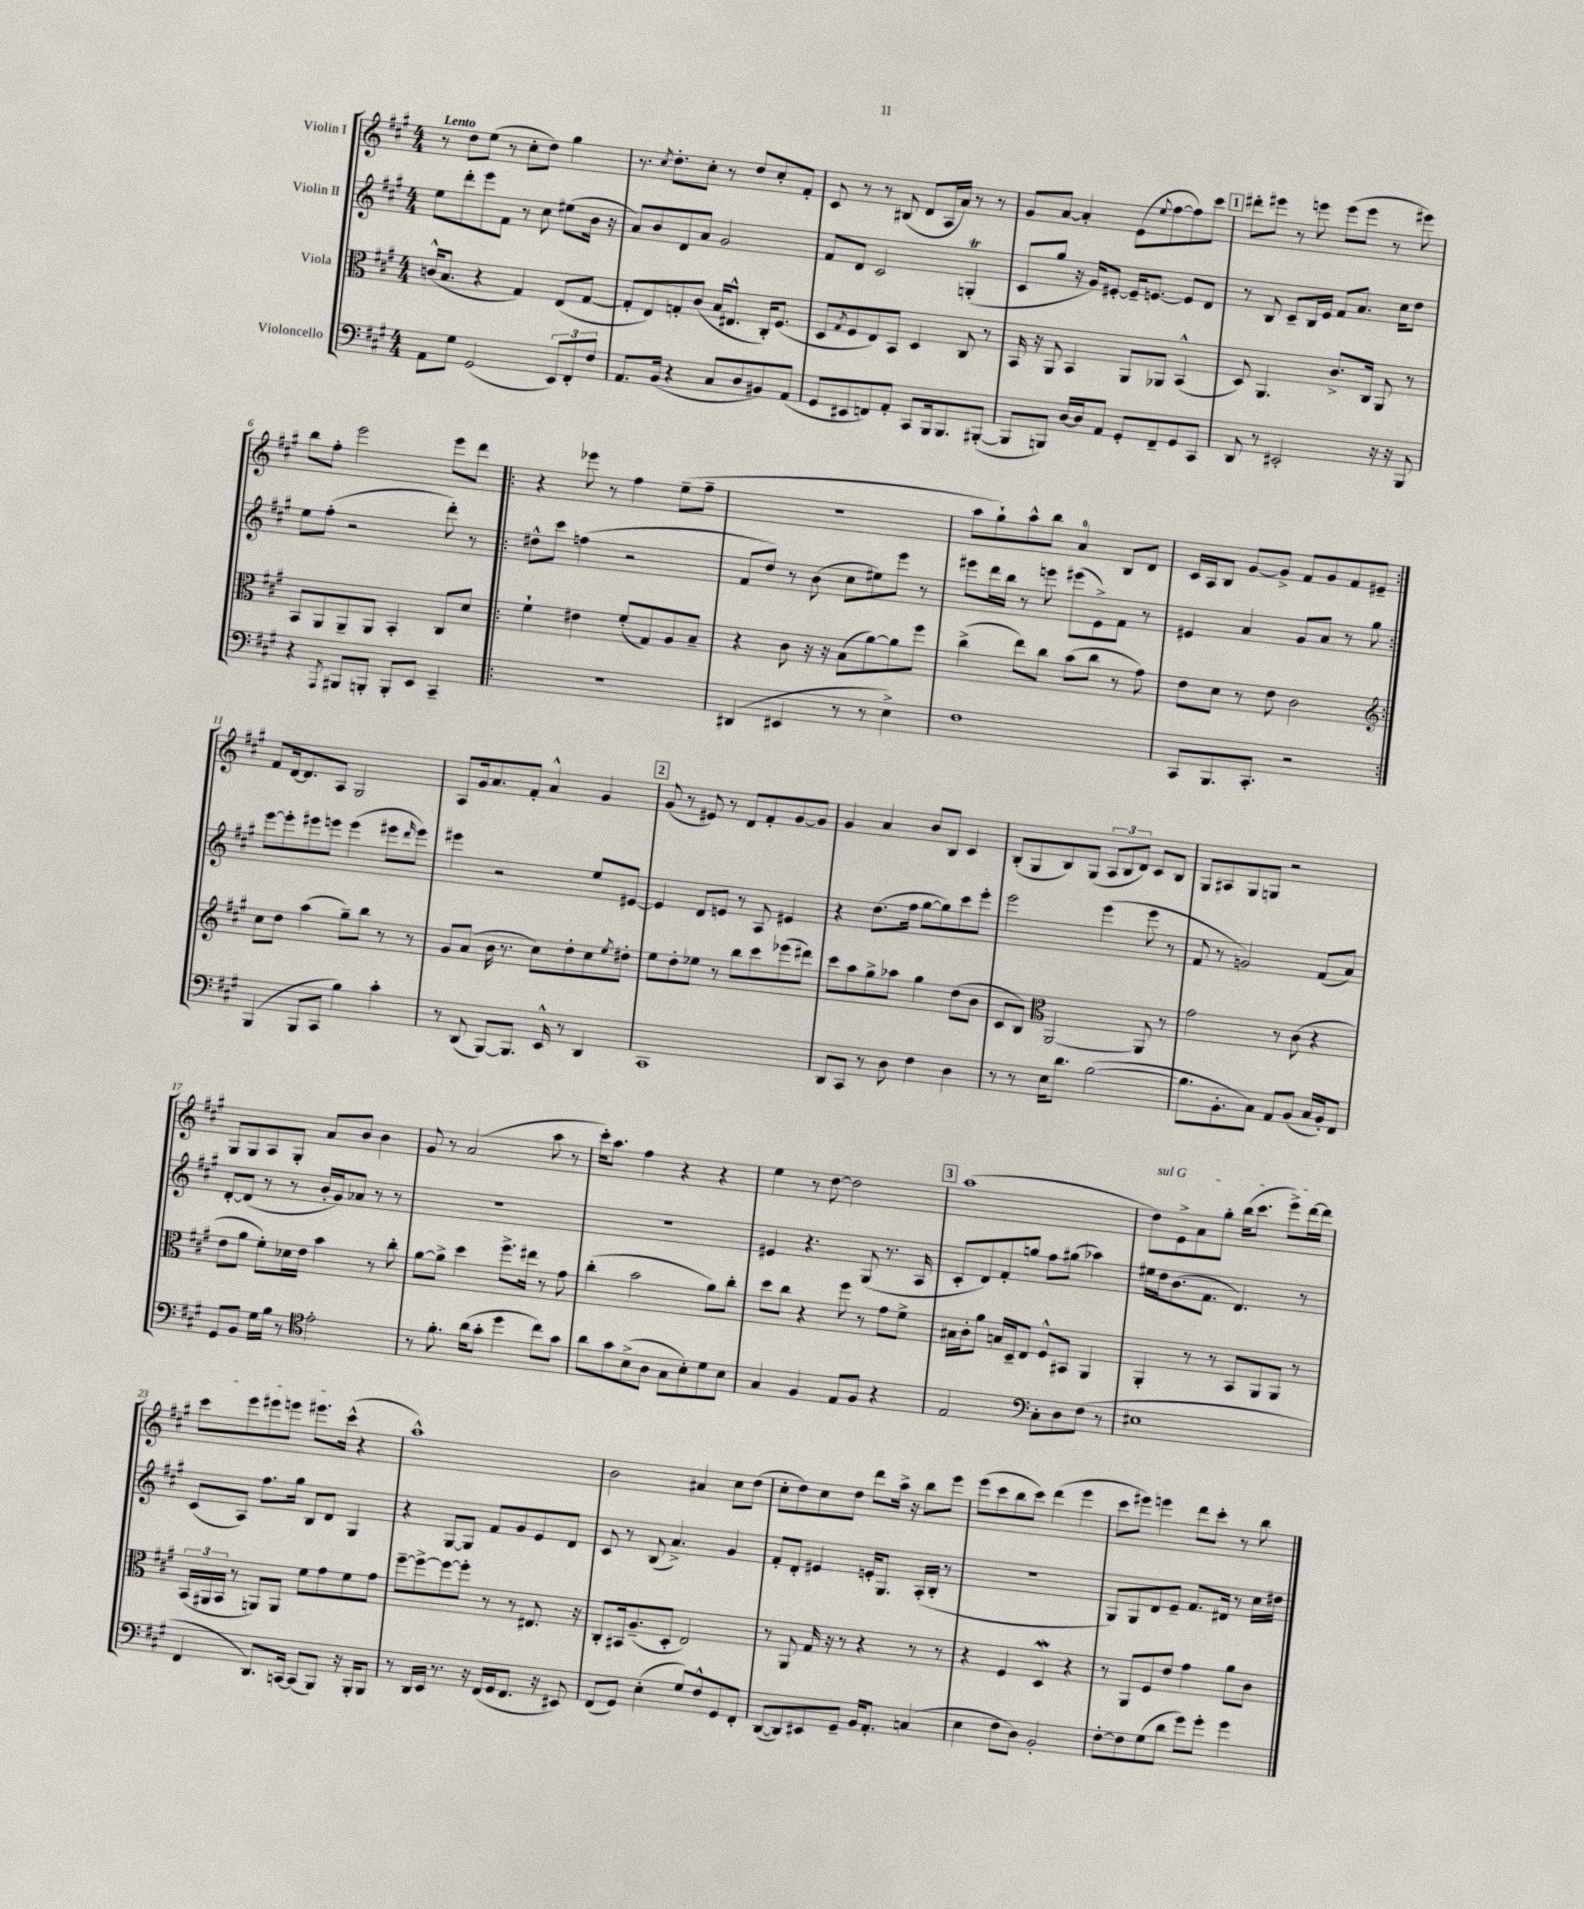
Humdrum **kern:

**kern	**kern	**kern	**kern
*staff4	*staff3	*staff2	*staff1
*clefF4	*clefC3	*clefG2	*clefG2
*k[f#c#g#]	*k[f#c#g#]	*k[f#c#g#]	*k[f#c#g#]
*M4/4	*M4/4	*M4/4	*M4/4
8AA	(16c^^	8ee	8r
.	8.B	.	.
8G#	.	8ddd'	8dd
(2GG#	4r	8eee	(8ee
.	.	8f#	8r
.	4G#)	8r	8cc#'
.	.	8cc#	8dd)
12EE)	(8E	(8ee#	4gg#
12FF#'	.	.	.
.	[8G#	16b	.
12F#	.	.	.
.	.	16r	.
=	=	=	=
8.AA	8G#']	8a)	8.r
.	8E)	8b	.
.	.	.	8qcc#
(16BB	.	.	8.dd'
4r	8G'	8d	.
.	(8c#	8a	8cc#'
8C#	16B	2g#	8r
.	8.E#^^	.	.
8D	.	.	8dd
8BB#)	16C#')	.	8cc#'
.	(8.F#	.	.
(8AA	.	.	8f#'
=	=	=	=
8GG#	8D	8f#	8c#
.	8qG#	.	.
8EE#	8F#	8d	8r
8FF)	8E)	2c#	8r
8AA'	8BB	.	(8B#
8CC#	4D	.	8d
16BBB	.	.	16A
8.BBB	.	.	16a)
.	8C#	(4G'	8r
([8BBB#'	8r	.	8r
=	=	=	=
8BBB#]	16BB	8c#	8g#
.	16r	.	.
8BBB)	8AA	8gg#	[8a
[16D	4BB	16r	4a']
16D]	.	16g#)	.
8AA	.	[8e#'	.
8GG#'	8AA	16e#~]	(8e
.	.	[8.e	.
.	.	.	8qqee
8FF#~	8AA-	.	[8ff#
8GG#	(4BB^^	8e]	8ff#])
8CC#	.	8d	8ccc#
=	=	=	=
8DD	8D)	8r	8ddd#'
8r	4.AA	8B	8eee#
2EE#'	.	8c#~	8r
.	.	16B	8eee
.	.	16e	.
.	8.c#^	8f#	(8eee
.	.	8.a	8eee
.	16C#	.	.
16r	8AA	.	8r
16r	.	16cc#	.
8BBB	8r	8dd	8eee#)
=	=	=	=
4r	8BB	8ee	8bb
.	8AA	(8ff#'	8ff#'
8qAAA	.	.	.
8BBB#	8AA~	2r	2eee
8BBB'	8AA	.	.
8BBB'	4BB'	.	.
8EE	.	.	.
4CC#~	8C#	8ddd')	8eee
.	8d	8r	8ddd
=!|:	=!|:	=!|:	=!|:
1r	4f#`	8dd#^^	4r
.	.	8ccc#	.
.	4e#	(4ff	8eee-
.	.	.	8r
.	(8f#'	2r	4ff#
.	8G#)	.	.
.	8A	.	(8ee~
.	8B~	.	8ff#~
=	=	=	=
(4DD#	4r	8f#	1r
.	.	8dd)	.
4EE#	8c#	8r	.
.	16r	(8b	.
.	16r	.	.
8r	(8B	8cc#	.
8r	[8a)	8ee#)	.
4E^)	8a]	8eee	.
.	8ff#	8r	.
=	=	=	=
1F#	(4cc#^	8eee#	8aa
.	.	16ddd	8gg#`)
.	.	16bb	.
.	8ee)	8r	8aa^^
.	8cc#	8eee	8bb
.	(8b	(8eee#	4a
.	8cc#	8e^)	.
.	8r	8f#	8B
.	8g#)	8r	8d
=	=	=	=
8CC#	8e	4e#	16c#
.	.	.	16A
8.BBB	8d	.	8B
.	8r	4a	[8g#
8.CC#'	.	.	.
.	8e	.	8g#^]
2r	2c#	8g#	8f#
.	.	8a	8g#
.	.	8r	8f#
.	.	8gg#	8e#~
=:|!	=:|!	=:|!	=:|!
*	*clefG2	*	*
(4BBB	8cc#	[8eee	8f#
.	8dd	8eee']	[16d
.	.	.	8.d]
8BBB	(4aa	8eee#	.
8CC#	.	8eee	8A
4B)	8gg#~)	(4eee	2G#
.	8bb	.	.
4c#'	8r	8eee#	.
.	.	16qqddd	.
.	8r	8eee#)	.
=	=	=	=
8r	8g#	4eee#	8A
(8DD	(8a	.	16g#
.	.	.	8.a
[8BBB)	16b	2r	.
.	8.r	.	.
8.BBB]	.	.	8f#'
.	8cc#)	.	4a^^
16EE^^	.	.	.
8r	8dd'	.	.
4DD	8cc#	8ee	4g#
.	8qee	.	.
.	8dd#'	[8e#	.
=	=	=	=
1CC#	8ee	4e#]	(8g#
.	8dd'	.	8r
.	8ee-	8d	8e#)
.	8r	8e	8r
.	8bb	8r	8d
.	8ccc#	8A	8f#'
.	(8eee-	4e#	[8g#
.	8ddd#)	.	8g#]
=	=	=	=
8DD	8ccc#	4r	4g#
8CC#	8aa	.	.
8r	8gg#^	(8.dd	4a
8D	8aa-	.	.
.	.	16ff#	.
4F#	4gg#	[8gg#	8b
.	.	8gg#])	8B
4D	(8dd	8ccc#	4c#
.	8b	8eee'	.
=	=	=	=
8r	8c#	2eee	(8B'
8r	8B)	.	8G#
*	*clefC3	*	*
16E	[2AA	.	8B)
8.d	.	.	.
.	.	.	(8G#
([2B	.	(4eee	12A
.	.	.	12B
.	.	.	12d)
.	8AA]	8eee	8c#
.	8r	8r	8B
=	=	=	=
8.B]	2g#	8f#	8G#
.	.	8r	8A#
8.BB'	.	.	.
.	.	2g)	8G#
8C#)	.	.	8G
8AA	8r	.	2r
(8BB	(8c#	.	.
16C#	4r	(8f#	.
16BB')	.	.	.
8FF#	.	8a)	.
=	=	=	=
8GG#	8e	[8d'	8G#
8BB	8a	(8d]	8G#
16G#	8f#')	8r	8A
16B	.	.	.
8r	16d-	8r	8G#'
.	16e	.	.
*clefC4	*	*	*
2e'	4b	16b'	8a
.	.	16g#)	.
.	.	8a-	8b
.	8r	8r	4b
.	8cc#'	8r	.
=	=	=	=
8r	[8a	1r	8g#
8.f#'	8a^]	.	8r
.	4dd	.	(2a
(16a	.	.	.
8g#'	.	.	.
4dd	8.ff#^	.	.
.	16ee#	.	.
8cc#)	8r	.	8aa
8g#	8g#	.	8r
=	=	=	=
8a	(4cc#'	1r	16ccc#')
.	.	.	8.aa
8g#	.	.	.
(8B^	2b	.	4ff#
8A	.	.	.
8G#	.	.	4r
8B')	.	.	.
8d	8a)	.	4r
8B	8cc#'	.	.
=	=	=	=
4G#	8dd	4e#	4ee
.	8cc#	.	.
4F#	4r	4.r	8r
.	.	.	[8dd
8E	8ff#	.	2dd]
8F#	8r	(8G#	.
4r	8g#	8.r	.
.	8f#^	.	.
.	.	16A	.
=	=	=	=
2E	16B#	8c#'	(1aa
.	16c#'	.	.
.	8a	8d)	.
.	16B	8f#'	.
.	16D~	.	.
.	8E	8gg	.
*clefF4	*	*	*
8C#'	8F#^^	8ff#	.
8D	8BB#	(8gg#	.
(8F#	4AA	4aa-)	.
8r	.	.	.
=	=	=	=
1E#	4AA'	16ee#	8dd)
.	.	16dd	.
.	.	(8.b	8e^
.	8r	.	8a
.	.	8.f#	.
.	8r	.	8gg#'
.	8BB	4.d)	(16bb
.	.	.	8.ccc#
.	8AA	.	.
.	8AA	.	8eee^)
.	8r	8r	[16ddd
.	.	.	16ddd]
=	=	=	=
4FF#	(24BB	(8c#	8ccc#
.	24AA#	.	.
.	24BB	.	.
.	8r	8A)	8eee
8.DD)	8AA)	8.ff#	8eee#
.	8AA	.	8eee
[16CC	.	16gg#	.
(8CC]	8f#	8B	8.eee#
8BBB)	8g#	8d	.
.	.	.	(16ccc#^^
16r	8f#	4G#	4r
16BBB'	.	.	.
8BBB	8g#	.	.
=	=	=	=
8r	[8ff#~	4r	1aa^^)
16DD	8ff#^_	.	.
16EE	.	.	.
8.r	8ff#_	[8G#	.
.	8ff#']	8G#]	.
16r	.	.	.
(16FF#	8r	8f#	.
16GG#	.	.	.
8.FF#	8r	8g#	.
.	8.E#	8e	.
16r	.	.	.
8EE#)	.	8d	.
.	16r	.	.
=	=	=	=
(8FF#	8C#'	8c#	2b
8GG#)	16BB#	8r	.
.	(8.A~	.	.
(4E'	.	(8B	.
.	8D'	4.a^)	.
8G#)	2E)	.	4a#
8F#^^	.	.	.
8GG#	.	4g#	8cc#
8FF#'	.	.	(8dd
=	=	=	=
([8DD	8r	8f#'	8cc#'
8DD])	8AA	8d'	8dd)
8EE#	16G#	4e#	8cc#
.	16r	.	.
8GG#~	8r	.	8dd
16BB	4r	16e'	8ddd
8.AA'	.	8.G#	.
.	.	.	16aa^
.	.	.	16r
(4C	8r	(16A'	8bb
.	.	16B'	.
.	8r	8r	8eee
=	=	=	=
4E	4r	1r	(8eee
.	.	.	8ccc#
8F#	4F#	.	8bb
8D)	.	.	8ccc#)
2BB'	4D	.	(4ddd
.	4r	.	4eee
=	=	=	=
[8F#'	8r	8G#)	8ccc#
8F#]	8AA	8G#	8eee#)
(8G#	8F#	8d	4eee
8d	8e	8e~	.
8g#)	4g#	8.f#	8ddd
8g#'	.	.	8ccc#'
.	.	16d#	.
4g#	8a	8r	8r
.	8c#	16cc#	8bb
.	.	16dd#	.
==	==	==	==
*-	*-	*-	*-
